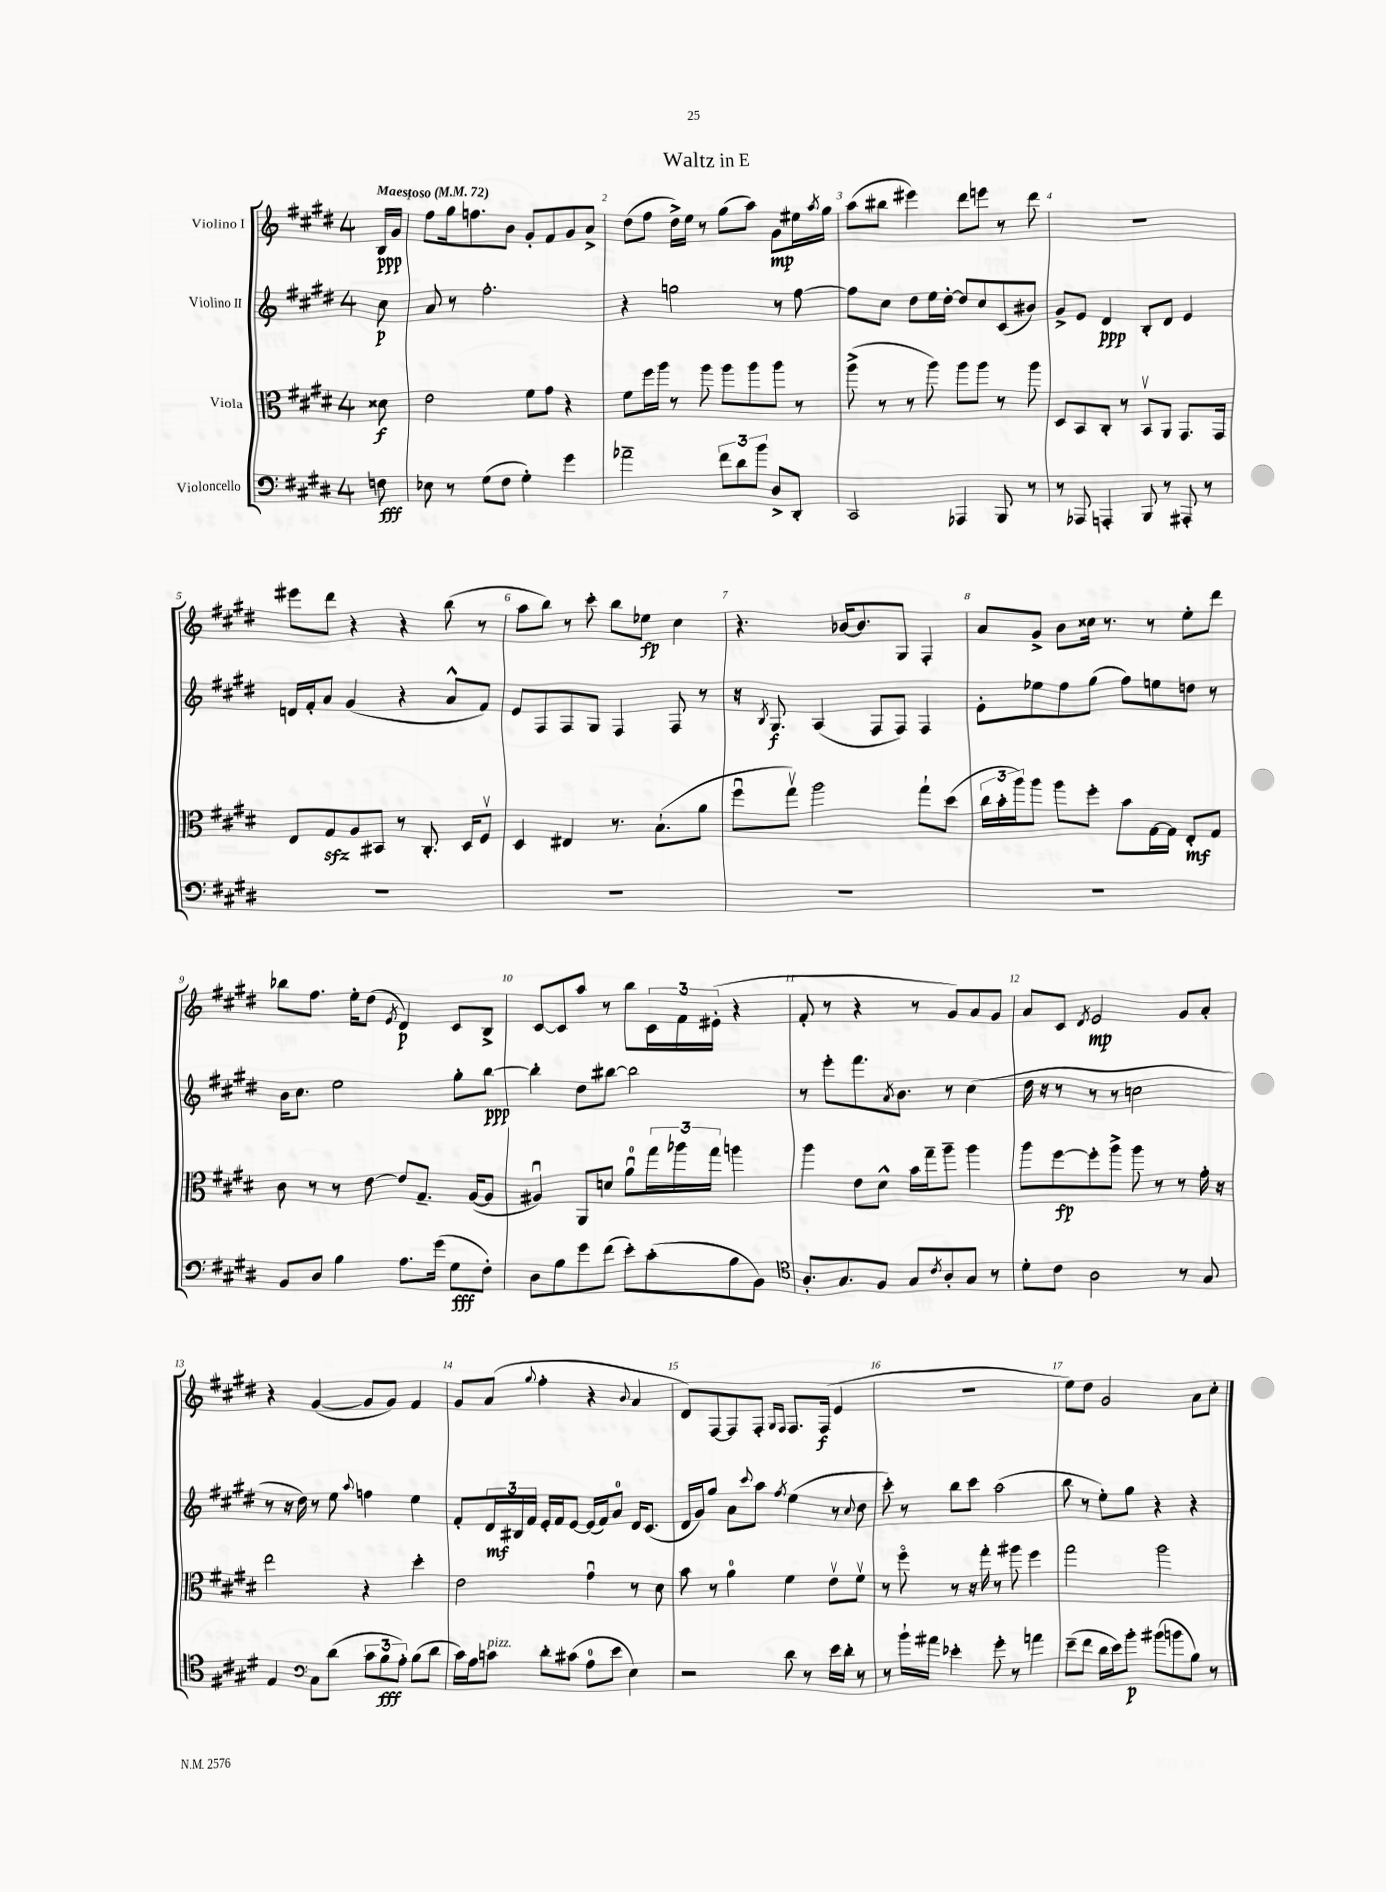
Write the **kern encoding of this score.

**kern	**dynam	**kern	**dynam	**kern	**dynam	**kern	**dynam
*part4	*part4	*part3	*part3	*part2	*part2	*part1	*part1
*staff4	*staff4	*staff3	*staff3	*staff2	*staff2	*staff1	*staff1
*I"Violoncello	*	*I"Viola	*	*I"Violino II	*	*I"Violino I	*
*clefF4	*	*clefC3	*	*clefG2	*	*clefG2	*
*k[f#c#g#d#]	*	*k[f#c#g#d#]	*	*k[f#c#g#d#]	*	*k[f#c#g#d#]	*
*M4/4	*	*M4/4	*	*M4/4	*	*M4/4	*
*MM72	*	*MM72	*	*MM72	*	*MM72	*
=	=	=	=	=	=	=	=
!	!	!	!	!	!	!LO:TX:a:B:t=Maestoso	!
8Fn\	fff	8d##X\	f	8cc#\	p	16B/LL	ppp
.	.	.	.	.	.	16g#/JJ	.
=1	=1	=1	=1	=1	=1	=1	=1
8E-X\	.	2e\	.	8a/	.	8ff#\L	.
8r	.	.	.	8r	.	16gg#\k	.
.	.	.	.	.	.	8.ffn\	.
(8G#\L	.	.	.	2.ff#'\	.	.	.
8F#\J	.	.	.	.	.	8b\J	.
4G#'\)	.	8f#\L	.	.	.	8g#'/L	.
.	.	8g#\J	.	.	.	8f#/	.
4g#\	.	4r	.	.	.	8g#/	.
.	.	.	.	.	.	8a^/J	.
=2	=2	=2	=2	=2	=2	=2	=2
2a-X~\	.	8f#\L	.	4r	.	(8dd#\L	.
.	.	16ff#\L	.	.	.	8ff#\J	.
.	.	16aa\JJ	.	.	.	.	.
.	.	8r	.	2ggn\	.	16dd#^\LL)	.
.	.	.	.	.	.	16ee\JJ	.
.	.	8aa\	.	.	.	8r	.
12f#\L	.	8aa\L	.	.	.	(8gg#\L	.
12d#\	.	.	.	.	.	.	.
.	.	8aa\	.	.	.	8aa\J)	.
12b\J	.	.	.	.	.	.	.
8D#^/L	.	8aa\J	.	8r	.	8g#\L	mp
8DD#'/J	.	8r	.	[8ff#\	.	16ee#X\L	.
.	.	.	.	.	.	8qaa/	.
.	.	.	.	.	.	16gg#\JJ	.
=3	=3	=3	=3	=3	=3	=3	=3
2CC#/	.	(8aa^\	.	8ff#\L]	.	(8aa\L	.
.	.	8r	.	8cc#\J	.	8bb#X\J	.
.	.	8r	.	8dd#\L	.	4eee#X\)	.
.	.	8aa\)	.	16ee\L	.	.	.
.	.	.	.	[16dd#'\JJ	.	.	.
4AAA-X/	.	8aa\L	.	8dd#/L]	.	8ddd#\L	.
.	.	8aa\J	.	8cc#/	.	8eeen\J	.
8BBB/	.	8r	.	(8c#/	.	8r	.
8r	.	8aa\	.	8b#X/J)	.	8ddd#\	.
=4	=4	=4	=4	=4	=4	=4	=4
8r	.	8D#/L	.	8g#^/L	.	1r	.
8AAA-X/	.	8BB/	.	8e/J	.	.	.
4AAAn'/	.	8C#'/J	.	4d#/	ppp	.	.
.	.	8r	.	.	.	.	.
8BBB/	.	8BBv/L	.	8B'/L	.	.	.
8r	.	8AA/J	.	8d#/J	.	.	.
8AAA#X'/	.	8.GG#/L	.	4e/	.	.	.
8r	.	.	.	.	.	.	.
.	.	16GG#/Jk	.	.	.	.	.
!!LO:LB:g=z
=5	=5	=5	=5	=5	=5	=5	=5
1r	.	8E/L	.	16dn/LL	.	8eee#X\L	.
.	.	.	.	16f#'/J	.	.	.
.	.	8G#zz/	.	8a/J	.	8ddd#\J	.
.	.	8A/	.	(4g#/	.	4r	.
.	.	8BB#X/J	.	.	.	.	.
.	.	8r	.	4r	.	4r	.
.	.	8.C#'/	.	.	.	.	.
.	.	.	.	8a^^/L	.	(8bb\	.
.	.	16D#/KL	.	.	.	.	.
.	.	8F#v/J	.	8f#/J)	.	8r	.
=6	=6	=6	=6	=6	=6	=6	=6
1r	.	4D#/	.	8e/L	.	8aa\L	.
.	.	.	.	8F#/	.	8bb\J)	.
.	.	4E#X/	.	8F#/	.	8r	.
.	.	.	.	8G#/J	.	8ccc#'\	.
.	.	8.r	.	4F#/	.	8bb\L	.
.	.	.	.	.	.	8ee-X\J	fp
.	.	(8.B`\L	.	.	.	.	.
.	.	.	.	8F#/	.	4cc#\	.
.	.	8a\J	.	8r	.	.	.
=7	=7	=7	=7	=7	=7	=7	=7
1r	.	8ff#u\L	.	16r	.	4.r	.
.	.	.	.	8qB/	.	.	.
.	.	.	.	8.G#/	f	.	.
.	.	8gg#v\J)	.	.	.	.	.
.	.	2aa\	.	(4A/	.	.	.
.	.	.	.	.	.	[16b-X/KL	.
.	.	.	.	.	.	8.b-/]	.
.	.	.	.	8F#/L	.	.	.
.	.	.	.	8F#/J)	.	8G#/J	.
.	.	8gg#`\L	.	4F#/	.	4F#'/	.
.	.	(8dd#\J	.	.	.	.	.
=8	=8	=8	=8	=8	=8	=8	=8
1r	.	24cc#\LL	.	8e'\L	.	8a/L	.
.	.	24b'\	.	.	.	.	.
.	.	24aa\J)	.	.	.	.	.
.	.	8aa\J	.	8ee-X\	.	8g#^/J	.
.	.	8aa\L	.	8ff#\	.	8b\L	.
.	.	8ff#'\J	.	(8gg#\J	.	16cc##X\Jk	.
.	.	.	.	.	.	8.r	.
.	.	8b\L	.	8ff#\L)	.	.	.
.	.	[16G#\L	.	8een\	.	8r	.
.	.	16G#\JJ]	.	.	.	.	.
.	.	8E'/L	mf	8ddn\J	.	8ee'\L	.
.	.	8G#/J	.	8r	.	8ddd#\J	.
!!LO:LB:g=z
=9	=9	=9	=9	=9	=9	=9	=9
8BB/L	.	8c#\	.	16b\KL	.	8bb-X\L	.
.	.	.	.	8.cc#\J	.	.	.
8D#/J	.	8r	.	.	.	8.ff#\J	.
4B\	.	8r	.	2ee\	.	.	.
.	.	.	.	.	.	16ee'\KL	.
.	.	[8e\	.	.	.	(8dd#\J	.
.	.	.	.	.	.	8qe/	.
8.A\L	.	8e/L]	.	.	.	4d#/)	p
.	.	8.G#~/J	.	.	.	.	.
(16g#\Jk	.	.	.	.	.	.	.
8G#\L	fff	.	.	8gg#'\L	.	8c#/L	.
.	.	([16A/KL	.	.	.	.	.
8F#'\J)	.	8A/J]	.	[8bb\J	ppp	8B^/J	.
=10	=10	=10	=10	=10	=10	=10	=10
8D#\L	.	4A#Xu/)	.	4bb'\]	.	[8c#/L	.
8B\	.	.	.	.	.	8c#/]	.
8g#\	.	8AA/L	.	8dd#\L	.	8aa/J	.
(8f#\J	.	8dn/J	.	[8bb#X\J	.	8r	.
8e'\L)	.	8au\L	.	2bb#\]	.	8bb\L	.
(8c#'\	.	24gg#\L	.	.	.	24c#\L	.
.	.	24aa-X\	.	.	.	24f#\	.
.	.	24gg#\JJ	.	.	.	(24e#X'\JJ	.
8B\	.	4aan\	.	.	.	4r	.
8BB\J)	.	.	.	.	.	.	.
=11	=11	=11	=11	=11	=11	=11	=11
*clefC4	*	*	*	*	*	*	*
8.A'/L	.	4aa\	.	8r	.	8f#'/	.
.	.	.	.	8eee'\L	.	8r	.
8.G#/	.	.	.	.	.	.	.
.	.	8e\L	.	8.fff#\	.	4r	.
8F#/J	.	8d#^^\J	.	.	.	.	.
.	.	.	.	8qa/	.	.	.
.	.	.	.	8.b\J	.	.	.
8G#/L	.	16b\LL	.	.	.	8r	.
.	.	16gg#~\J	.	.	.	.	.
8qc#/	.	.	.	.	.	.	.
8A'/	.	8aa~\J	.	8r	.	8g#/L)	.
8G#/J	.	4aa\	.	(4cc#\	.	8a/	.
8r	.	.	.	.	.	8g#/J	.
=12	=12	=12	=12	=12	=12	=12	=12
8d#'\L	.	8aa\L	.	16dd#\	.	8a/L	.
.	.	.	.	16r	.	.	.
8c#\J	.	[8ff#\	fp	8r	.	8c#/J	.
.	.	.	.	.	.	8qd#/	.
2A\	.	8ff#'\]	.	8r	.	2e/	mp
.	.	8aa^\J	.	8r	.	.	.
.	.	8aa\	.	2ccn\	.	.	.
.	.	8r	.	.	.	.	.
8r	.	8r	.	.	.	8g#/L	.
8G#/	.	16g#'\	.	.	.	8a'/J	.
.	.	16r	.	.	.	.	.
!!LO:LB:g=z
=13	=13	=13	=13	=13	=13	=13	=13
4E/	.	2ee\	.	8r	.	4r	.
.	.	.	.	16r	.	.	.
.	.	.	.	16dd#\)	.	.	.
*clefF4	*	*	*	*	*	*	*
8C#\L	.	.	.	8r	.	([4g#/	.
(8d#\J	.	.	.	8ee\	.	.	.
.	.	.	.	8qqaa/	.	.	.
12c#\L	.	4r	.	4ffn\	.	8g#/L]	.
12B\	fff	.	.	.	.	.	.
.	.	.	.	.	.	8g#/J)	.
12A'\J)	.	.	.	.	.	.	.
(8B\L	.	4dd#'\	.	4ee\	.	4f#/	.
8d#\J	.	.	.	.	.	.	.
=14	=14	=14	=14	=14	=14	=14	=14
16c#\LL)	.	2e\	.	8f#'/L	.	8g#/L	.
16A\J	.	.	.	.	.	.	.
!LO:TX:a:i:t=pizz.	!	!	!	!	!	!	!
8cn\J	.	.	.	24d#/L	mf	(8a/J	.
.	.	.	.	24B#X/	.	.	.
.	.	.	.	24f#/JJ	.	.	.
.	.	.	.	.	.	8qqgg#/	.
8d#'\L	.	.	.	16e'/LL	.	4ff#'\	.
.	.	.	.	16f#/J	.	.	.
(8c#X\J	.	.	.	[8e/J	.	.	.
8A\L	.	4g#u\	.	(16e/LL]	.	4r	.
.	.	.	.	16f#/J)	.	.	.
8e\J	.	.	.	8a/J	.	.	.
.	.	.	.	.	.	8qqb/	.
4E\)	.	8r	.	16d#/KL	.	4a/	.
.	.	.	.	(8.c#/J	.	.	.
.	.	8d#\	.	.	.	.	.
=15	=15	=15	=15	=15	=15	=15	=15
2r	.	8b\	.	16d#/LL	.	8d#/L)	.
.	.	.	.	16g#/J)	.	.	.
.	.	8r	.	8gg#/J	.	[8F#/	.
.	.	4a\	.	8a\L	.	8F#/]	.
.	.	.	.	8qqccc#/	.	.	.
.	.	.	.	8aa\J	.	8F#'/J	.
.	.	.	.	.	.	16qqG#/LL	.
.	.	.	.	8qff#/	.	16qqF#/JJ	.
8d#\	.	4f#\	.	(4ee\	.	8.F#/L	.
8r	.	.	.	.	.	.	.
.	.	.	.	.	.	(16F#/Jk	f
16e\LL	.	8ev\L	.	8r	.	4e/	.
16d#'\JJ	.	.	.	.	.	.	.
.	.	.	.	8qqcc#/	.	.	.
8r	.	8f#v\J	.	8dd#\	.	.	.
=16	=16	=16	=16	=16	=16	=16	=16
8r	.	8r	.	8ccc#'\)	.	1r	.
16b`\LL	.	8ff#\	.	8r	.	.	.
16a#X\JJ	.	.	.	.	.	.	.
4e-X'\	.	8r	.	8bb\L	.	.	.
.	.	16r	.	8ccc#\J	.	.	.
.	.	16gg#'\	.	.	.	.	.
8g#'\	.	8r	.	(2aa\	.	.	.
8r	.	8aa#X\	.	.	.	.	.
4an\	.	4ff#\	.	.	.	.	.
=17	=17	=17	=17	=17	=17	=17	=17
(8e~\L	.	2gg#\	.	8bb\	.	8ee\L)	.
8f#\J	.	.	.	8r	.	8dd#\J	.
16d#\LL	.	.	.	8ee'\L)	.	2g#/	.
16e\J)	.	.	.	.	.	.	.
8b'\J	p	.	.	8gg#\J	.	.	.
(8b#X\L	.	2aa\	.	4r	.	.	.
8bn\	.	.	.	.	.	.	.
8B\J)	.	.	.	4r	.	8a\L	.
8r	.	.	.	.	.	8cc#'\J	.
==	==	==	==	==	==	==	==
*-	*-	*-	*-	*-	*-	*-	*-
